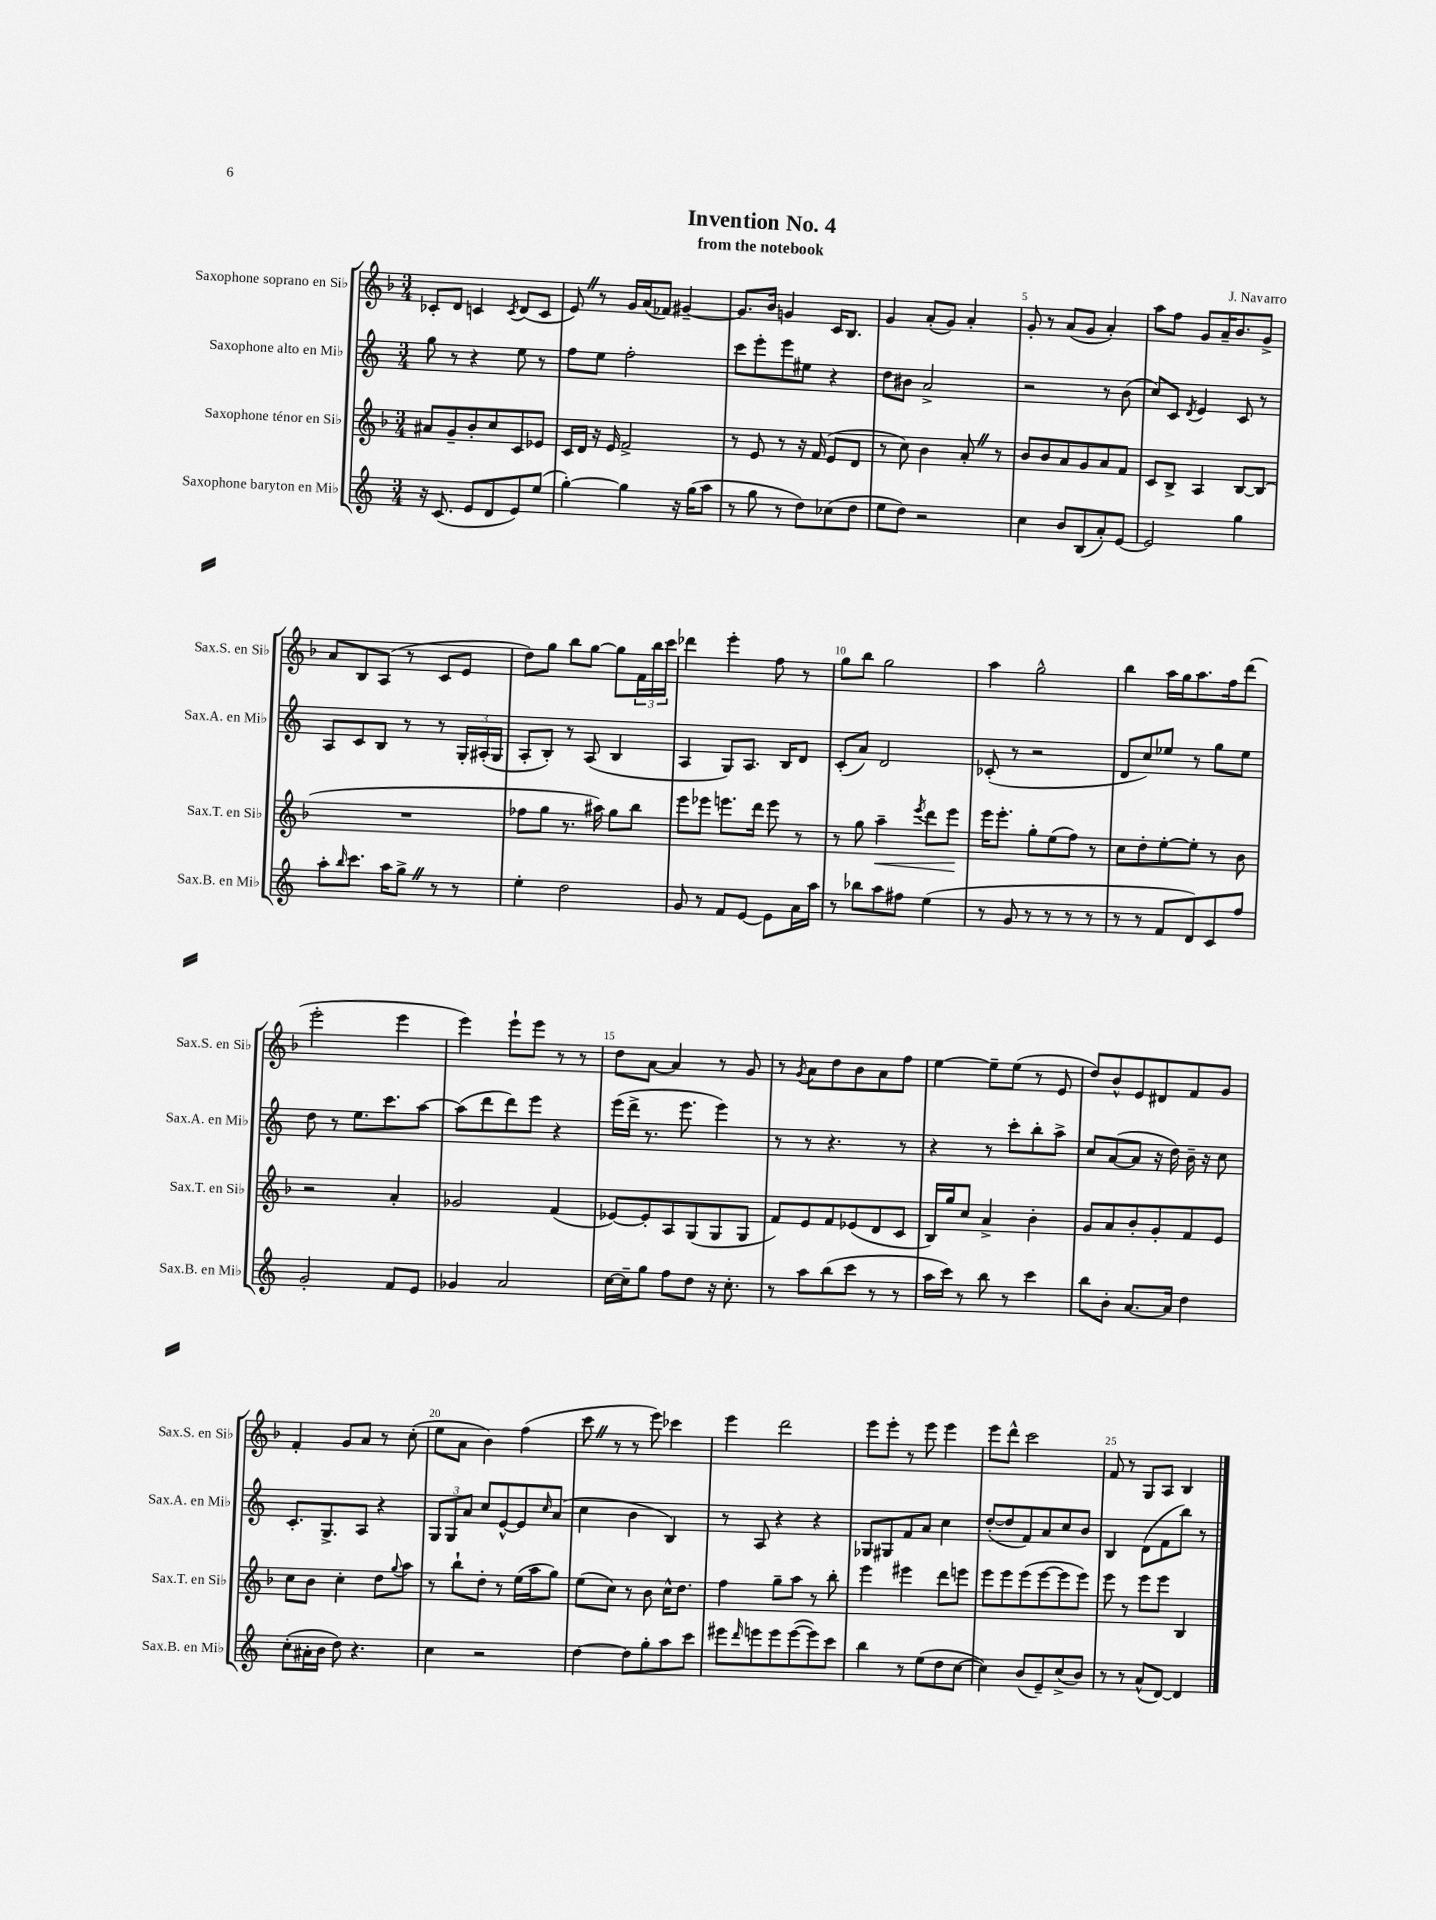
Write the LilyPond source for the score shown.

\header { title = "Invention No. 4" composer = "J. Navarro" subtitle = "from the notebook" }
<<
\new StaffGroup <<
\new Staff = "s0" \with { instrumentName = "Saxophone soprano en Sib" shortInstrumentName = "Sax.S. en Sib" } {
    \clef treble \key f \major \numericTimeSignature \time 3/4
    ces'8-. d'8 c'4 \acciaccatura { c'8 } d'8( c'8 |
    e'8) \once \override BreathingSign.text = \markup { \musicglyph "scripts.caesura.straight" } \breathe r8 g'16 a'16( fes'8) gis'4~-- |
    gis'8. bes'16 g'4 c'16 bes8. |
    g'4 a'8-.( g'8) a'4-. |
    g'8-. r8 a'8( g'8 a'4-.) |
    a''8 f''8 g'8 a'16-- bes'8. g'8-> |
    a'8 bes8 a8( r8 c'8 e'8 |
    d''8) g''8 bes''8 g''8~ g''8 \tuplet 3/2 { f'16 bes''16 c'''16 } |
    des'''4 e'''4-. f''8 r8 |
    g''8 bes''8 g''2 |
    a''4 g''2-^ |
    bes''4 a''16 g''16 a''8. f''16 d'''8( |
    e'''2-. e'''4 |
    e'''4) e'''8-! e'''8 r8 r8 |
    d''8 a'8~ a'4 r8 g'8 |
    r8 \acciaccatura { g'8 } a'8 d''8 bes'8 a'8 f''8 |
    e''4~ e''8-- e''8( r8 e'8 |
    d''8) bes'8-^ e'8 dis'8 f'8 g'8 |
    f'4-. g'8 a'8 r8 c''8-.( |
    e''8 a'8 bes'4) f''4( |
    c'''8 \once \override BreathingSign.text = \markup { \musicglyph "scripts.caesura.straight" } \breathe r8 r8 e'''8) ces'''4 |
    e'''4 d'''2 |
    e'''8 e'''8-. r8 e'''8 e'''4 |
    e'''8 d'''8-^ c'''2 |
    f'8 r8 g8 a8 bes4 \bar "|." |
}
\new Staff = "s1" \with { instrumentName = "Saxophone alto en Mib" shortInstrumentName = "Sax.A. en Mib" } {
    \clef treble \key c \major \numericTimeSignature \time 3/4
    g''8 r8 r4 e''8 r8 |
    f''8 e''8 f''2-. |
    c'''8 e'''8-. e'''8 eis''8 r4 |
    d''8 bis'8 a'2-> |
    r2 r8 b'8( |
    c''8) c'8 \acciaccatura { d'8 } e'4 c'8 r8 |
    a8 c'8 b8 r8 r8 \tuplet 3/2 { g16-. ais16-.( g16 } |
    a8-. b8-.) r8 a8( b4 |
    a4 g8) a8. b16 d'8 |
    c'8-.( a'8) d'2 |
    ces'8-.( r8 r2 |
    d'8 c''8) ees''8 r8 g''8 ees''8 |
    d''8 r8 e''8. c'''8. a''8~ |
    a''8( d'''8 d'''8) e'''8 r4 |
    e'''16( d'''16-> r8. e'''8. e'''4) |
    r8 r8 r4. r8 |
    r4 r8 c'''8-. b''8-. a''8-> |
    c''8 a'8~( a'8 r16 d''16) b'16-- r16 c''8 |
    c'8.-. g8.-> a8 r4 |
    \tuplet 3/2 { g8 g8 a'8 } c''8 e'8~-^ e'8 \grace { c''16 } a'8( |
    c''4 b'4 b4) |
    r8 a8 r4 r4 |
    ges8 gis8 f'8 a'8 c''4 |
    d''8~-.( d''8 f'8) a'8 c''8 b'8 |
    b4 d'8( f'8 b''8) r8 \bar "|." |
}
\new Staff = "s2" \with { instrumentName = "Saxophone ténor en Sib" shortInstrumentName = "Sax.T. en Sib" } {
    \clef treble \key f \major \numericTimeSignature \time 3/4
    ais'8 g'8-- bes'8-. c''8 c'8 ees'8 |
    c'16 d'16 r16 e'16 f'2-> |
    r8 e'8 r8 r16 f'16( e'8 d'8 |
    r8 c''8) bes'4 a'8-. \once \override BreathingSign.text = \markup { \musicglyph "scripts.caesura.straight" } \breathe r8 |
    bes'8 bes'8 a'8 g'8 a'8 f'8 |
    c'8 bes8-> a4 bes8~ bes8( |
    R2. |
    fes''8 g''8 r8. ais''16) g''8 bes''8 |
    e'''8 ees'''8 e'''8. d'''16 e'''8 r8 |
    r8 g''8 a''4--\< \acciaccatura { e'''8 } d'''8 e'''8\! |
    e'''16 e'''8.-. g''8-. e''8( f''8) r8 |
    c''8 d''8-. e''8~-. e''8-. r8 bes'8 |
    r2 a'4-. |
    ges'2 f'4( |
    ees'8~) ees'8-. a8 g8( g8 g8 |
    f'8) e'8 f'8 ees'8( d'8 c'8 |
    bes16) g''16 c''8 a'4-> bes'4-. |
    g'8 a'8 bes'8-. g'8-. f'8 e'8 |
    c''8 bes'8 c''4-. d''8 \appoggiatura { g''8 } a''8 |
    r8 bes''8-! d''8-. r8 e''16( a''16 g''8) |
    e''8( c''8) r8 bes'8 c''16-^ d''8. |
    f''4 g''8-- a''8 r8 bes''8-. |
    e'''4 eis'''4 d'''8 e'''8 |
    e'''8 e'''8 e'''8( e'''8~ e'''8 e'''8) |
    e'''8 r8 e'''8 e'''8 bes4 \bar "|." |
}
\new Staff = "s3" \with { instrumentName = "Saxophone baryton en Mib" shortInstrumentName = "Sax.B. en Mib" } {
    \clef treble \key c \major \numericTimeSignature \time 3/4
    r16 c'8.( e'8 d'8 e'8) e''8( |
    g''4~-.) g''4 r16 g''16( a''8 |
    r8 g''8 r8 d''8) ces''8( d''8 |
    e''8 d''8) r2 |
    c''4 b'8 b8( a'8-.) e'8~ |
    e'2 g''4 |
    a''8-. \grace { b''16 } c'''8. a''16 g''8-> \once \override BreathingSign.text = \markup { \musicglyph "scripts.caesura.straight" } \breathe r8 r8 |
    e''4-. d''2 |
    g'8 r8 f'8 e'8~ e'8 a'16 a''16 |
    r8 bes''8 a''8 fis''8 e''4( |
    r8 g'8 r8 r8 r8 r8 |
    r8 r8 f'8 d'8) c'8 f''8 |
    g'2-. f'8 e'8 |
    ges'4 a'2 |
    c''16~ c''16-- g''8 f''8 d''8 r16 c''8.-. |
    r8 a''8 b''8( c'''8 r8 r8 |
    a''16 c'''16) r8 b''8 r8 c'''4 |
    b''8 b'8-. a'8.~ a'16 d''4 |
    c''8-.( ais'16-. b'16 d''8) r4. |
    c''4 r2 |
    d''4~ d''8 g''8-. a''8 c'''8 |
    eis'''8 \grace { d'''16 } e'''8 e'''8 e'''8~( e'''8) c'''8 |
    b''4 r8 e''8( d''8 c''8~ |
    c''4) b'8( e'8--) c''8->( b'8) |
    r8 r8 a'8-^( d'8~) d'4 \bar "|." |
}
>>
>>
\layout { \context { \Score \override BarNumber.break-visibility = ##(#f #t #t) barNumberVisibility = #(every-nth-bar-number-visible 5) } }
